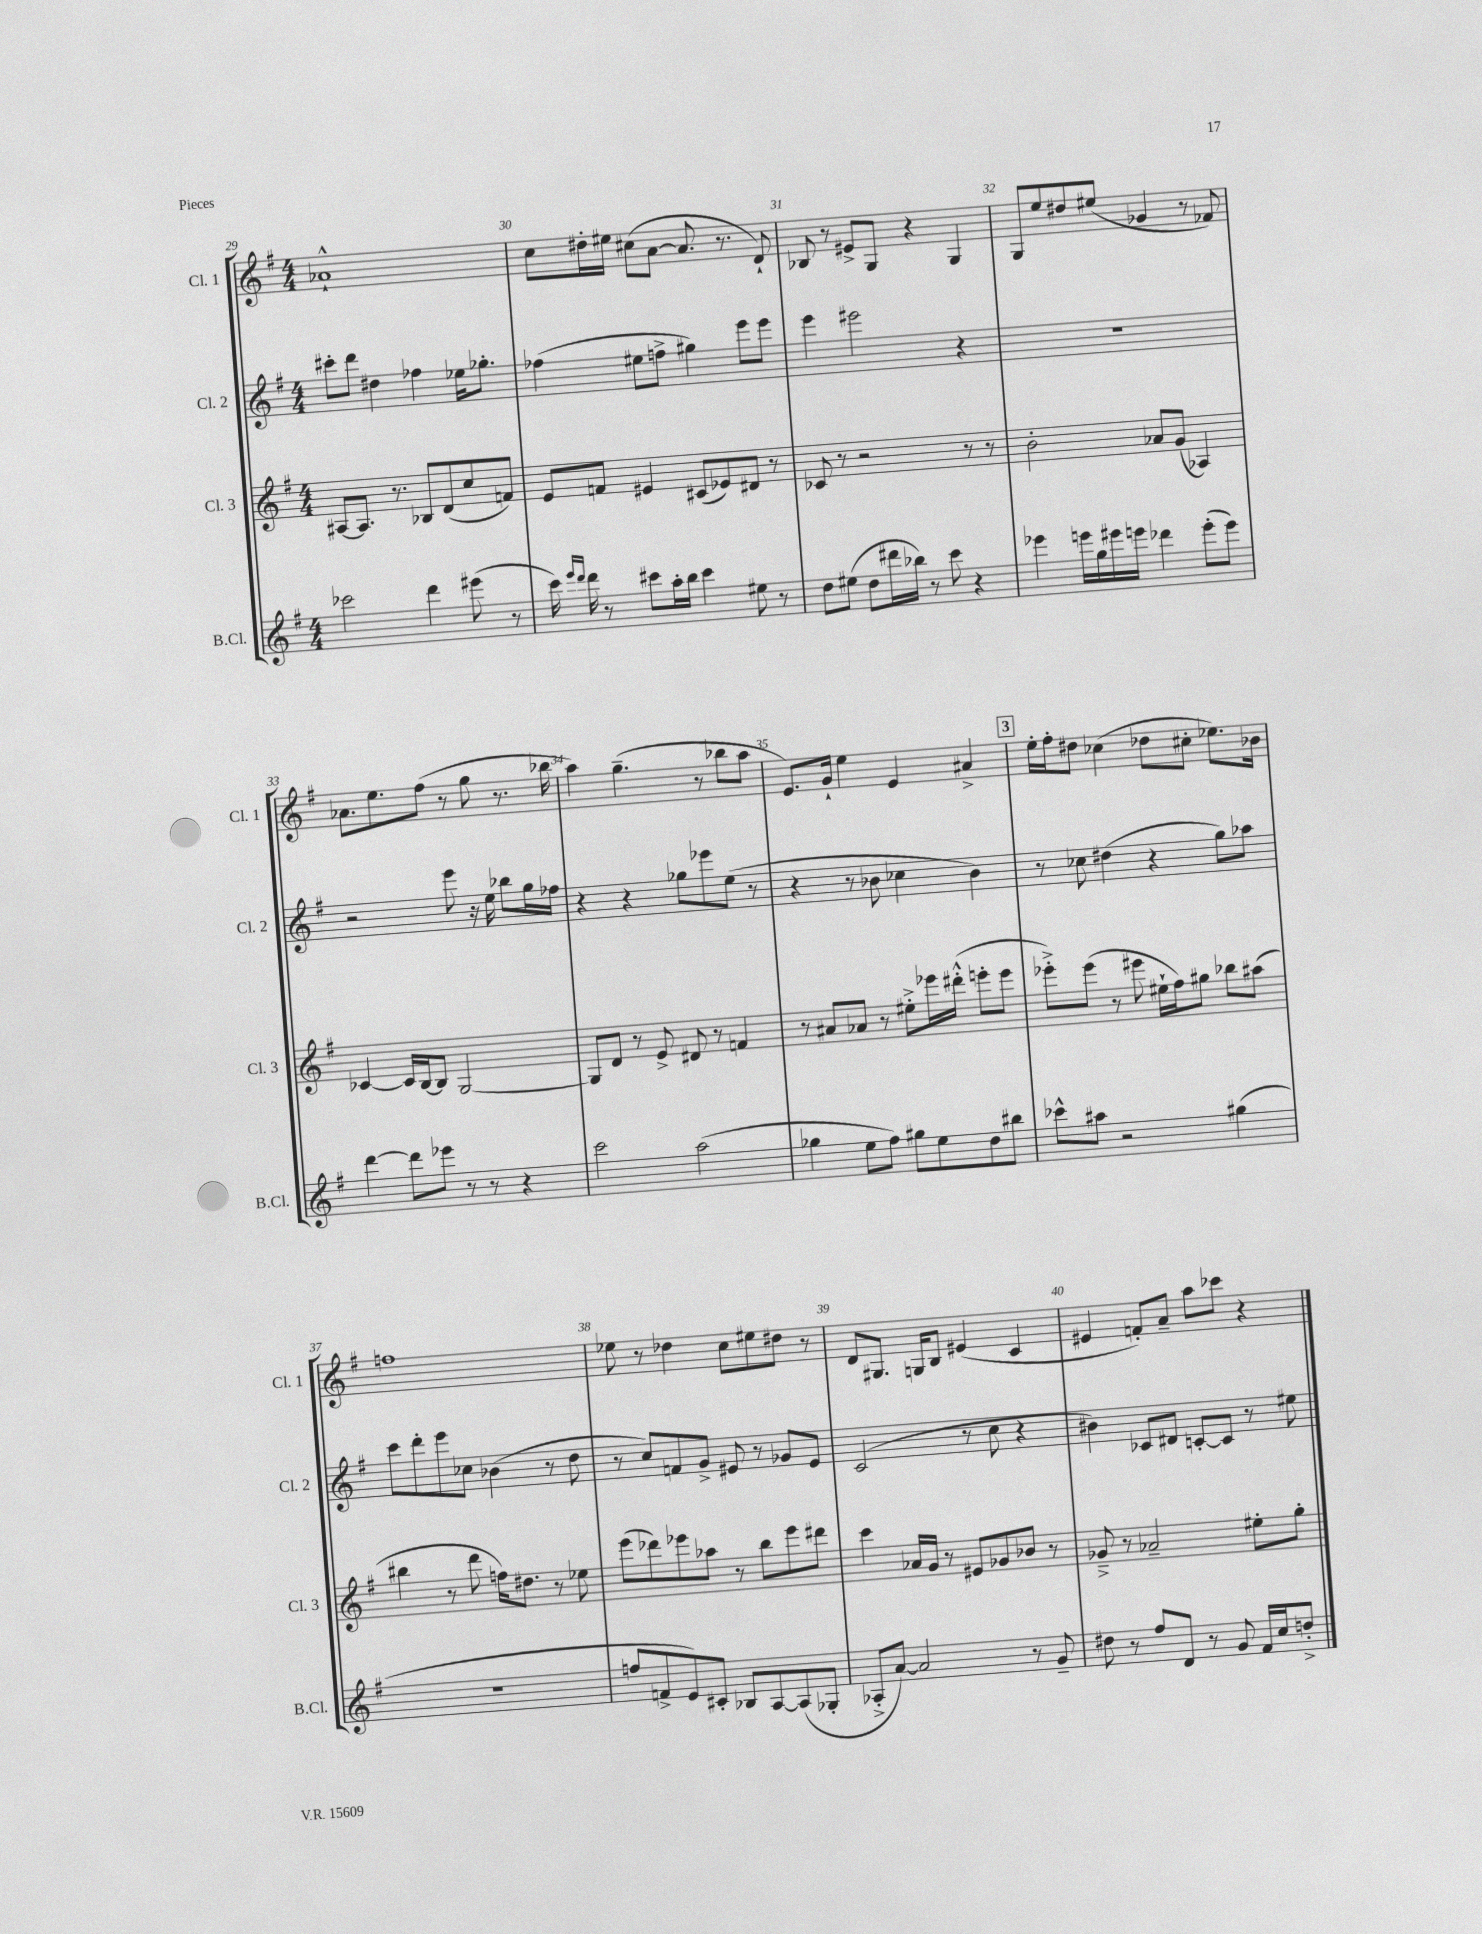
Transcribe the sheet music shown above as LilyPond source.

<<
\new StaffGroup <<
\new Staff = "s0" \with { instrumentName = "Cl. 1" shortInstrumentName = "Cl. 1" } {
    \clef treble \key g \major \numericTimeSignature \time 4/4
    aes'1-!-^ |
    c''8 dis''16-. eis''16 cis''8( a'8~ a'8. r8. d'8-!) |
    bes8 r8 eis'8-> g8 r4 g4 |
    g8 e''8 dis''8 eis''8( ges'4 r8 fes'8) |
    aes'8. e''8. fis''8( r8 g''8 r8. bes''16 |
    a''4) g''4.--( r8 bes''8 a''8 |
    e'8.) g'16-! e''4 e'4 ais'4-> |
    \mark \markup { \box "3" } e''16-. fis''16-. dis''8 ces''4( des''8 cis''8-. ees''8.) bes'16 |
    f''1 |
    ees''8 r8 des''4 c''8 eis''8 dis''8 r8 |
    d'8 gis8. g16 b8 eis'4( c'4 |
    eis'4 f'8-.) a'8-- a''8 ces'''8 r4 \bar "|." |
}
\new Staff = "s1" \with { instrumentName = "Cl. 2" shortInstrumentName = "Cl. 2" } {
    \clef treble \key g \major \numericTimeSignature \time 4/4
    cis'''8-. d'''8 dis''4 fes''4 ees''16 ges''8.-. |
    fes''4( eis''8 f''8-> gis''4) e'''8 e'''8 |
    e'''4 eis'''2 r4 |
    R1 |
    r2 e'''8 r16 e''16 bes''8 g''16 fes''16 |
    r4 r4 ges''8 ees'''8 e''8( r8 |
    r4 r8 bes'8 ces''4 bes'4) |
    \mark \markup { \box "3" } r8 ces''8 dis''4( r4 g''8) aes''8 |
    c'''8 d'''8-. e'''8 ces''8 bes'4( r8 d''8 |
    r8 c''8) f'8 g'8-> eis'8 r8 ges'8 eis'8 |
    c'2( r8 c''8 r4 |
    bis'4) ces'8 dis'8 c'8~-. c'8 r8 eis''8 \bar "|." |
}
\new Staff = "s2" \with { instrumentName = "Cl. 3" shortInstrumentName = "Cl. 3" } {
    \clef treble \key g \major \numericTimeSignature \time 4/4
    ais8~ ais8. r8. bes8 d'8( c''8 f'8) |
    e'8 f'8 eis'4 cis'8( ees'8) dis'8 r8 |
    ces'8 r8 r2 r8 r8 |
    b'2-. aes'8 g'8( aes4) |
    ces'4~ ces'16 b16~ b8 g2~ |
    g8 d'8 r8 e'8-> dis'8 r8 f'4 |
    r8 ais'8 aes'8 r8 eis''8-.-> ees'''16 dis'''16-.-^( e'''8-. e'''8 |
    \mark \markup { \box "3" } ees'''8-.->) ees'''8( r8 eis'''8 eis''16-! fis''16) gis''8 bes''8 ais''8( |
    bis''4 r8 d'''8 f''16) dis''8. r8 ees''8 |
    e'''8( des'''8) ees'''8 aes''8 r8 b''8 ees'''8 dis'''8 |
    c'''4 aes'16 g'16 r8 eis'8 ges'8 bes'8 r8 |
    ges'8---> r8 aes'2-- eis''8-. g''8-. \bar "|." |
}
\new Staff = "s3" \with { instrumentName = "B.Cl." shortInstrumentName = "B.Cl." } {
    \clef treble \key g \major \numericTimeSignature \time 4/4
    ces'''2 d'''4 eis'''8( r8 |
    c'''16) \grace { e'''16 d'''16 } d'''16 r8 cis'''8 a''16-. b''16 cis'''4 eis''8 r8 |
    d''8 eis''8( d''8 dis'''16 bes''16) r8 c'''8 r4 |
    ees'''4 e'''16 g''16 eis'''16 e'''16 des'''4 e'''8-.( e'''8) |
    d'''4~ d'''8 ees'''8 r8 r8 r4 |
    c'''2 a''2( |
    ges''4 e''8 fis''8) gis''8 e''8 d''8 bis''8 |
    \mark \markup { \box "3" } ces'''8-^ ais''8 r2 gis''4( |
    R1 |
    f''8 f'8-> e'8) cis'8-. bes8 a8~ a8( ges8-. |
    aes8-.-> a'8~) a'2 r8 g'8-- |
    dis''8 r8 fis''8 d'8 r8 g'8 fis'16 c''16 d''8-.-> \bar "|." |
}
>>
>>
\layout { \context { \Score currentBarNumber = #29 \override BarNumber.break-visibility = ##(#f #t #t) barNumberVisibility = #all-bar-numbers-visible } }
